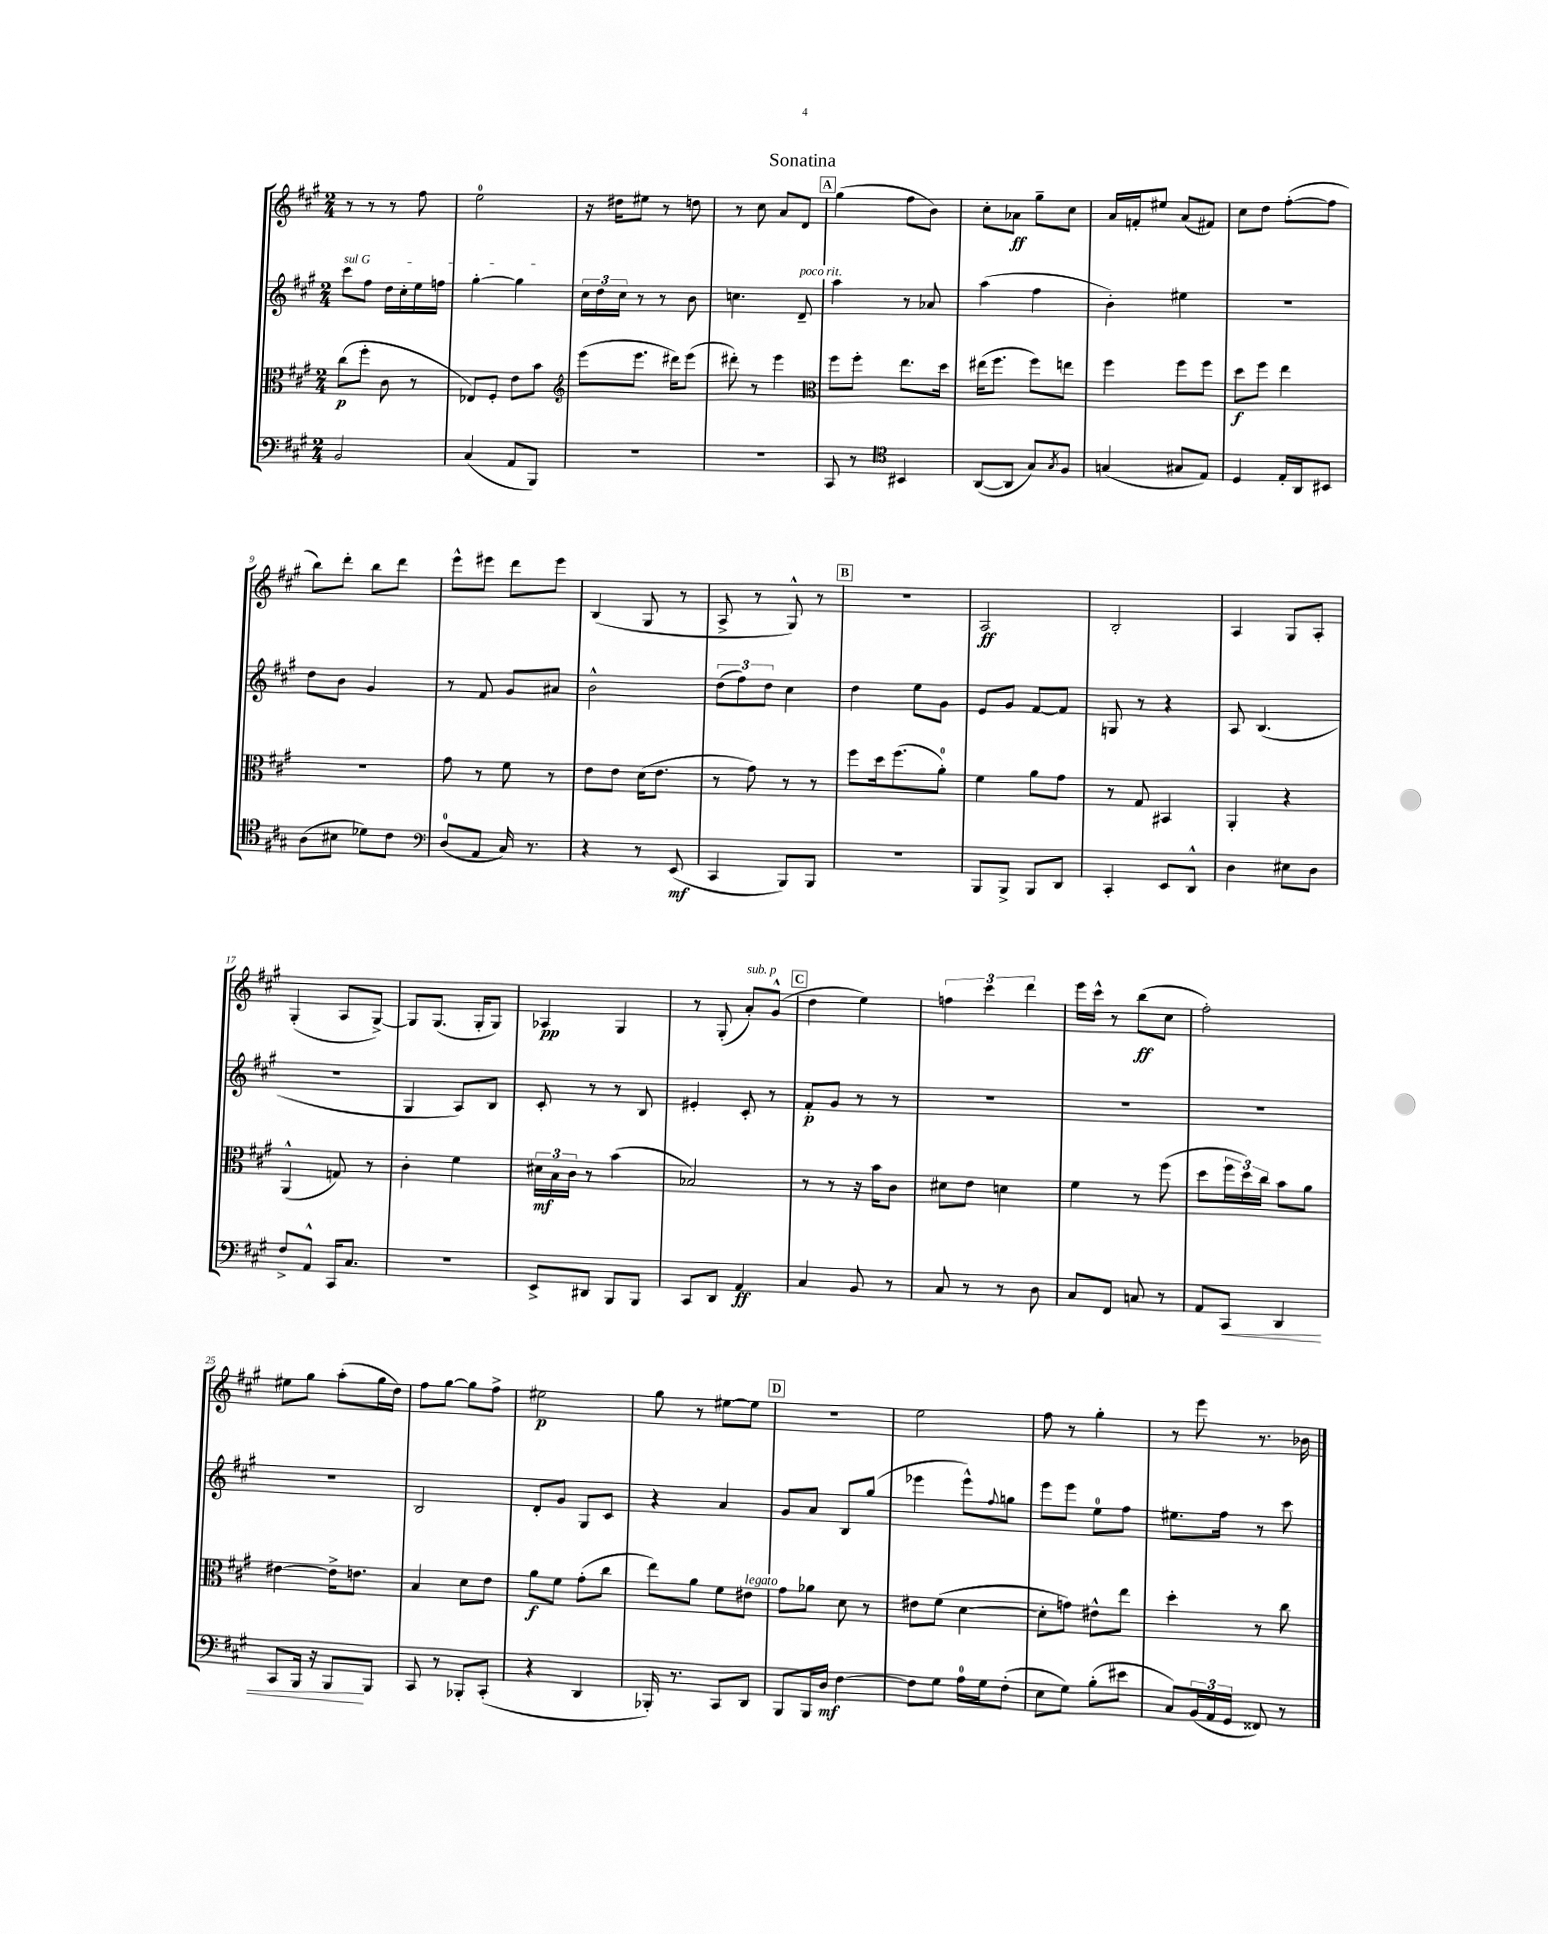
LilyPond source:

\header { title = "Sonatina" }
<<
\new StaffGroup <<
\new Staff = "s0" {
    \clef treble \key a \major \numericTimeSignature \time 2/4
    r8 r8 r8 fis''8 |
    e''2-0 |
    r16 dis''16 eis''8 r8 d''8 |
    r8 cis''8 a'8 d'8 |
    \mark \markup { \box "A" } gis''4( fis''8 b'8) |
    cis''8-. aes'8\ff gis''8-- cis''8 |
    a'16 f'16-. eis''8 a'8( fis'8) |
    cis''8 d''8 fis''8~-.( fis''8 |
    b''8) d'''8-. b''8 d'''8 |
    e'''8-^ eis'''8 d'''8 eis'''8 |
    b4( gis8 r8 |
    a8-> r8 gis8-^) r8 |
    \mark \markup { \box "B" } R2 |
    a2\ff |
    b2-. |
    a4 gis8 a8-. |
    gis4-.( a8 gis8~->) |
    gis8 gis8.( gis16-. gis8) |
    aes4\pp gis4 |
    r8 gis8-.( a'8-.^\markup { \italic "sub. p" }) gis'8-^( |
    \mark \markup { \box "C" } d''4 e''4) |
    \tuplet 3/2 { f''4 cis'''4 d'''4 } |
    e'''16 cis'''16-^ r8 b''8\ff( cis''8 |
    fis''2-.) |
    eis''8 gis''8 a''8-.( gis''16 d''16) |
    fis''8 gis''8~ gis''8 fis''8-> |
    eis''2\p |
    gis''8 r8 eis''8~ eis''8 |
    \mark \markup { \box "D" } r2 |
    e''2 |
    fis''8 r8 gis''4-. |
    r8 e'''8 r8. bes'16 \bar "|." |
}
\new Staff = "s1" {
    \clef treble \key a \major \numericTimeSignature \time 2/4
    \once \override TextSpanner.bound-details.left.text = \markup { \italic "sul G" } cis'''8\startTextSpan fis''8 d''16 cis''16-. e''16 f''16 |
    gis''4~-. gis''4\stopTextSpan |
    \tuplet 3/2 { cis''16 d''16 cis''16 } r8 r8 b'8 |
    c''4. d'8--^\markup { \italic "poco rit." } |
    \mark \markup { \box "A" } a''4 r8 aes'8 |
    a''4( fis''4 |
    b'4-.) eis''4 |
    r2 |
    d''8 b'8 gis'4 |
    r8 fis'8 gis'8 ais'8 |
    b'2-^ |
    \tuplet 3/2 { d''8( fis''8) d''8 } cis''4 |
    \mark \markup { \box "B" } d''4 e''8 gis'8 |
    e'8 gis'8 fis'8~ fis'8 |
    g8 r8 r4 |
    a8 b4.( |
    r2 |
    gis4 a8) b8 |
    cis'8-. r8 r8 b8 |
    eis'4-. cis'8-. r8 |
    \mark \markup { \box "C" } fis'8-.\p gis'8 r8 r8 |
    R2 |
    R2 |
    R2 |
    R2 |
    b2 |
    d'8-. gis'8 gis8 cis'8 |
    r4 a'4 |
    \mark \markup { \box "D" } gis'8 a'8 b8 gis''8( |
    ees'''4 ees'''8-^) \appoggiatura { fis''8 } g''8 |
    e'''8 e'''8 e''8-0 fis''8 |
    eis''8. fis''16 r8 cis'''8 \bar "|." |
}
\new Staff = "s2" {
    \clef alto \key a \major \numericTimeSignature \time 2/4
    cis''8\p( fis''8-. cis'8 r8 |
    ees8) fis8-. e'8 b'8 |
    \clef treble e'''8( e'''8. dis'''16) e'''8( |
    dis'''8-.) r8 e'''4 |
    \mark \markup { \box "A" } \clef alto fis''8 fis''8-. e''8. d''16 |
    eis''16( fis''8. fis''8) e''8 |
    fis''4 fis''8 fis''8 |
    d''8\f fis''8 e''4 |
    r2 |
    gis'8 r8 fis'8 r8 |
    e'8 e'8 d'16( e'8. |
    r8 gis'8) r8 r8 |
    \mark \markup { \box "B" } fis''8 d''16 fis''8.( a'8-0-.) |
    fis'4 a'8 gis'8 |
    r8 gis8 bis,4 |
    a,4-. r4 |
    a,4-^( g8) r8 |
    cis'4-. fis'4 |
    \tuplet 3/2 { dis'16\mf b16 cis'16 } r8 b'4( |
    bes2) |
    \mark \markup { \box "C" } r8 r8 r16 b'16 cis'8 |
    dis'8 e'8 d'4 |
    fis'4 r8 fis''8( |
    d''8 \tuplet 3/2 { fis''16 d''16) cis''16 } b'8 a'8 |
    eis'4~ eis'16-> e'8. |
    b4 d'8 e'8 |
    a'8\f fis'8 gis'8-.( cis''8 |
    e''8) a'8 fis'8 eis'8^\markup { \italic "legato" } |
    \mark \markup { \box "D" } gis'8 aes'8 d'8 r8 |
    eis'8 fis'8( d'4~ |
    d'8-. g'8) eis'8-^ e''8 |
    d''4-. r8 cis''8 \bar "|." |
}
\new Staff = "s3" {
    \clef bass \key a \major \numericTimeSignature \time 2/4
    b,2 |
    cis4( a,8 b,,8) |
    R2 |
    R2 |
    \mark \markup { \box "A" } cis,8 r8 \clef tenor bis,4 |
    a,8~( a,8 gis8) \acciaccatura { gis8 } fis8 |
    g4( gis8 e8) |
    d4 e16-. a,16 bis,8 |
    a8( bis8 des'8) cis'8 |
    \clef bass d8-0( a,8 cis16) r8. |
    r4 r8 e,8\mf( |
    cis,4 b,,8) b,,8 |
    \mark \markup { \box "B" } r2 |
    b,,8 b,,8-> b,,8 d,8 |
    cis,4-. e,8 d,8-^ |
    d4 eis8 d8 |
    fis8-> a,8-^ cis,16 cis8. |
    R2 |
    e,8-> dis,8 b,,8 b,,8 |
    cis,8 d,8 a,4\ff |
    \mark \markup { \box "C" } cis4 b,8 r8 |
    cis8 r8 r8 d8 |
    cis8 fis,8 c8 r8 |
    a,8 cis,8\< d,4 |
    cis,8 b,,16 r16 b,,8\! b,,8 |
    cis,8 r8 bes,,8-. cis,8-.( |
    r4 d,4 |
    bes,,16-.) r8. cis,8 d,8 |
    \mark \markup { \box "D" } b,,8 b,,16 d16\mf fis4~ |
    fis8 gis8 a16-0 gis16 fis8-.( |
    e8 gis8) b8-.( eis'8 |
    cis8) \tuplet 3/2 { b,16( a,16 gis,16 } fisis,8) r8 \bar "|." |
}
>>
>>
